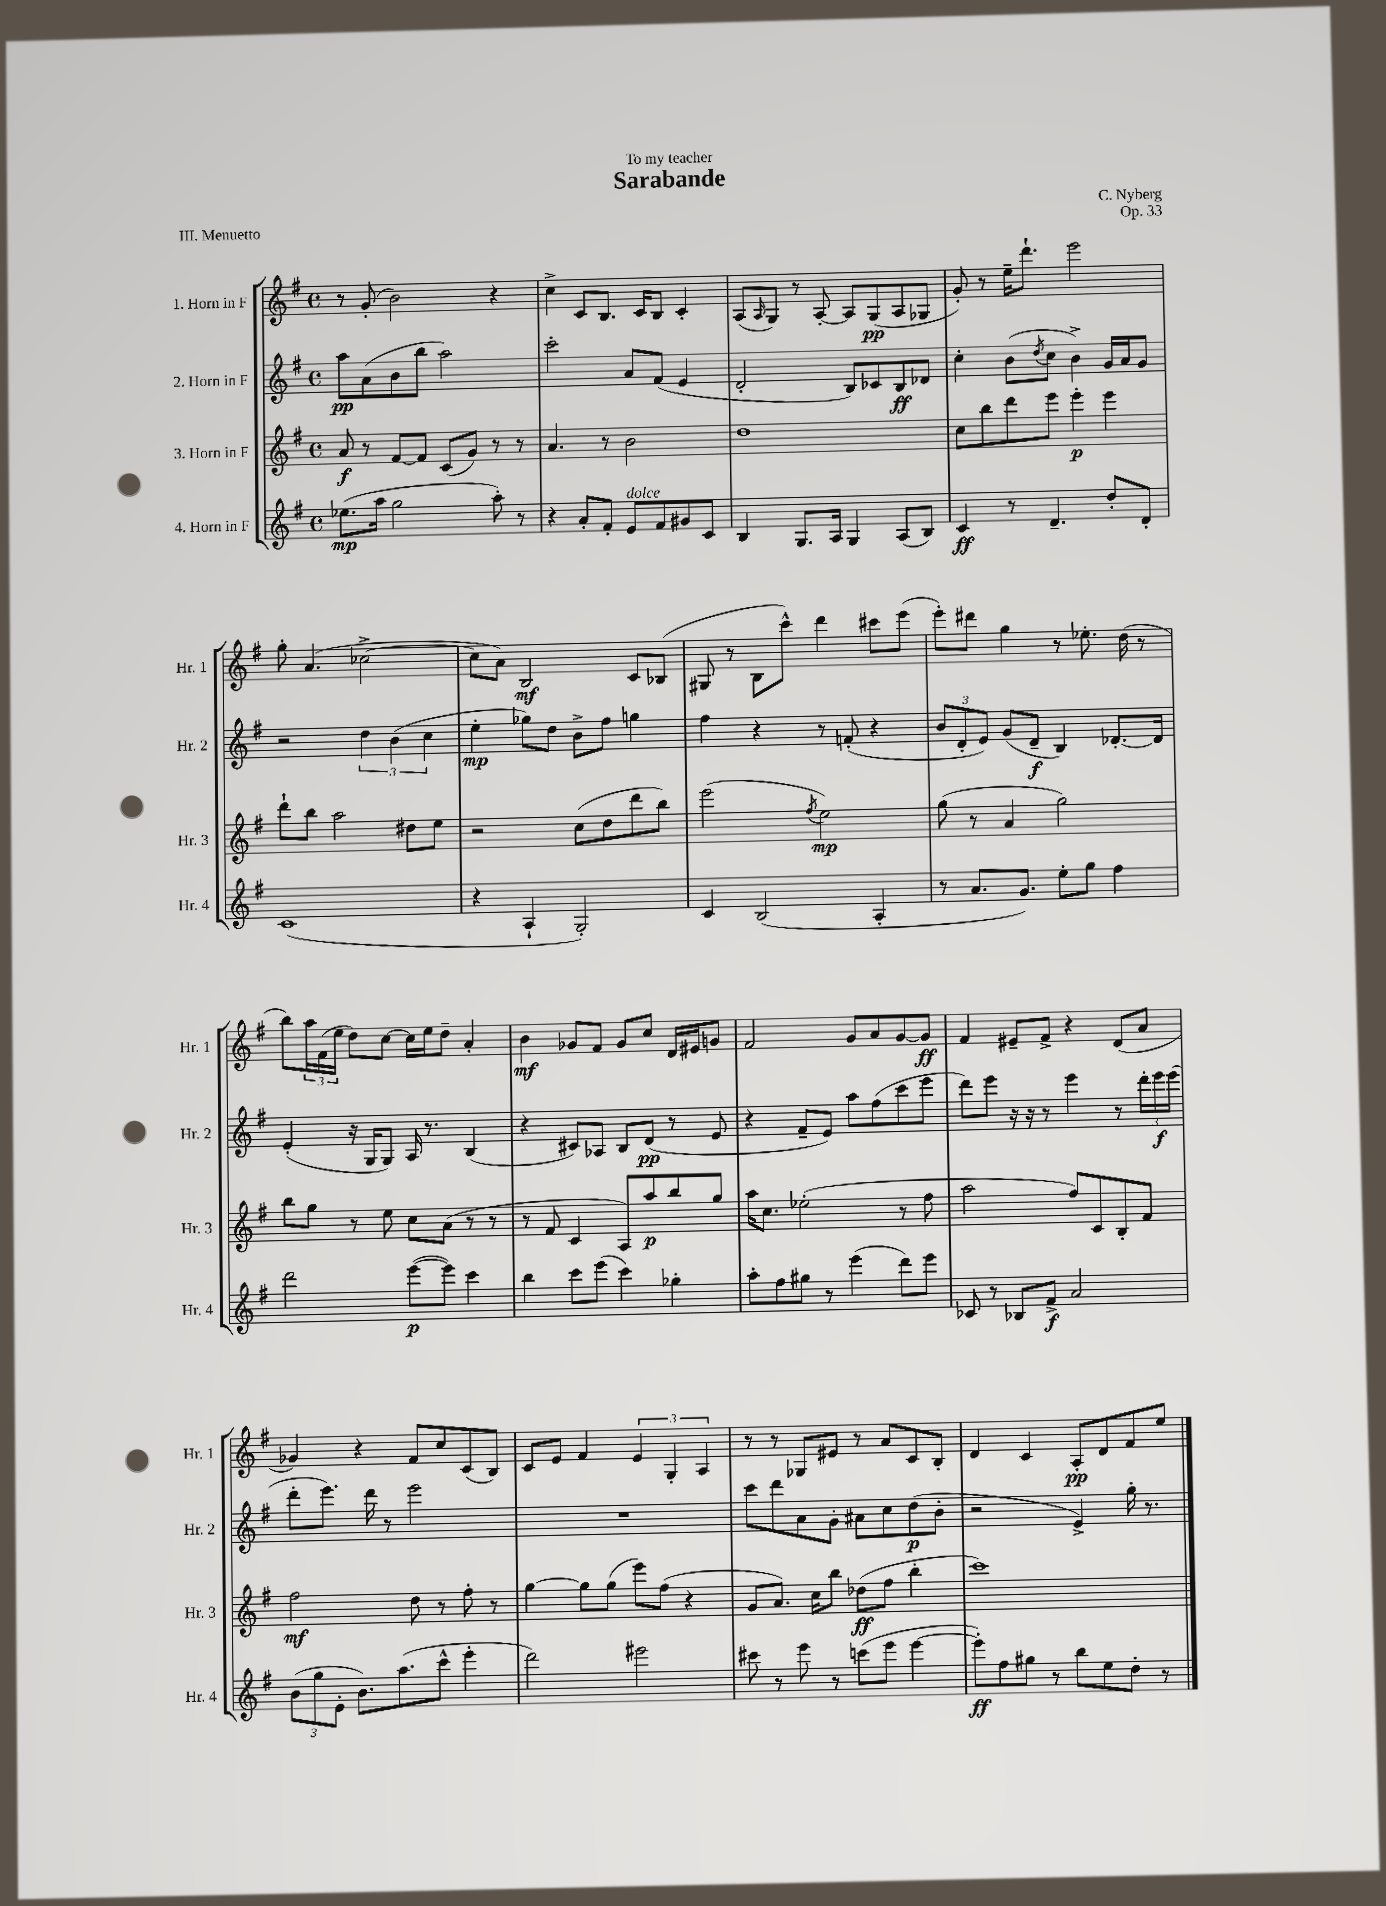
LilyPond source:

\header { title = "Sarabande" composer = "C. Nyberg" dedication = "To my teacher" opus = "Op. 33" piece = "III. Menuetto" }
<<
\new StaffGroup <<
\new Staff = "s0" \with { instrumentName = "1. Horn in F" shortInstrumentName = "Hr. 1" } {
    \clef treble \key g \major \defaultTimeSignature \time 4/4
    r8 g'8-.( b'2) r4 |
    c''4-> c'8 b8. c'16 b8 c'4-. |
    a8( \grace { a16 } g8) r8 a8~-. a8 g8\pp( a8 ges8 |
    g'8-.) r8 e''16-- d'''8.-! e'''2 |
    g''8-. a'4.( ces''2~-> |
    ces''8 a'8) b2\mf c'8 bes8( |
    gis8 r8 b8 c'''8-^) d'''4 cis'''8 e'''8( |
    e'''8-.) dis'''8 g''4 r8 ees''8.-. d''16( r8 |
    b''8) \tuplet 3/2 { a''16 fis'16( e''16 } d''8) c''8~ c''16 e''16 d''8-- a'4-. |
    b'4\mf ges'8 fis'8 ges'8 c''8 d'16 eis'16 g'8 |
    fis'2 g'8 a'8 g'8~ g'8\ff |
    fis'4 eis'8-- fis'8-> r4 d'8( a'8 |
    ges'4) r4 fis'8 c''8 c'8( b8) |
    c'8 e'8 fis'4 \tuplet 3/2 { e'4 g4-. a4 } |
    r8 r8 ges8 eis'8 r8 a'8 c'8 b8-. |
    d'4 c'4 a8-.\pp d'8 fis'8 e''8 \bar "|." |
}
\new Staff = "s1" \with { instrumentName = "2. Horn in F" shortInstrumentName = "Hr. 2" } {
    \clef treble \key g \major \defaultTimeSignature \time 4/4
    a''8\pp a'8( b'8 b''8 a''2) |
    c'''2-. a'8 fis'8( e'4 |
    d'2-. b8) ces'8 b8\ff des'8 |
    c''4-. b'8( \acciaccatura { d''8 } c''8 b'4->) g'16 a'16 g'8 |
    r2 \tuplet 3/2 { d''4 b'4( c''4 } |
    e''4-.\mp ges''8) d''8 b'8-> fis''8 g''4 |
    fis''4 r4 r8 f'8-.( r4 |
    \tuplet 3/2 { b'8 d'8-. e'8) } g'8( d'8--\f b4) des'8.~-. des'16 |
    e'4-.( r16 g16 g8) a16 r8. b4( |
    r4 cis'8) aes8 b8 d'8\pp( r8 e'8 |
    r4 fis'8-- e'8) a''8 fis''8( c'''8 e'''8 |
    d'''8) e'''8 r16 r16 r8 e'''4 r8 \tuplet 3/2 { d'''16-. e'''16\f e'''16( } |
    d'''8-. e'''8.) d'''16 r8 e'''2 |
    R1 |
    c'''8 d'''8 a'8 g'8-. ais'8 c''8 d''8\p( b'8-. |
    r2 e'4->) g''16-. r8. \bar "|." |
}
\new Staff = "s2" \with { instrumentName = "3. Horn in F" shortInstrumentName = "Hr. 3" } {
    \clef treble \key g \major \defaultTimeSignature \time 4/4
    a'8\f r8 fis'8~ fis'8 c'8( g'8) r8 r8 |
    a'4. r8 b'2 |
    d''1 |
    c''8 b''8 d'''8 e'''8 e'''4-.\p e'''4 |
    d'''8-! b''8 a''2 dis''8 e''8 |
    r2 c''8( d''8 d'''8 b''8) |
    e'''2( \acciaccatura { fis''8 } e''2\mp) |
    g''8( r8 a'4 g''2) |
    b''8 g''8 r8 e''8 c''8 a'8( r8 r8 |
    r8 fis'8 c'4 a8) a''8\p b''8 g''8 |
    a''16 c''8. ees''2-.( r8 fis''8 |
    a''2 fis''8) c'8 b8-. fis'8 |
    fis''2\mf d''8 r8 fis''8-. r8 |
    g''4~ g''8 g''8( e'''8) fis''8( r4 |
    g'8 a'8.) c''16 b''8 des''8\ff( fis''8 b''4-. |
    c'''1) \bar "|." |
}
\new Staff = "s3" \with { instrumentName = "4. Horn in F" shortInstrumentName = "Hr. 4" } {
    \clef treble \key g \major \defaultTimeSignature \time 4/4
    ees''8.\mp( a''16 g''2 a''8-.) r8 |
    r4 a'8-. fis'8-. e'8^\markup { \italic "dolce" } fis'8 gis'8 c'8 |
    b4 g8. a16 g4 a8( b8) |
    c'4\ff r8 d'4.-- d''8-. d'8-. |
    c'1( |
    r4 a4-! g2-.) |
    c'4 b2( a4-. |
    r8 a'8. g'8.) e''8-. g''8 fis''4 |
    d'''2 e'''8~\p( e'''8) c'''4 |
    b''4 c'''8 e'''8( c'''4) ges''4-. |
    a''8-. fis''8 gis''8 r8 e'''4( d'''8) e'''8 |
    ces'8 r8 bes8 fis'8->\f a'2 |
    \tuplet 3/2 { b'8( g''8 e'8-. } b'8.) a''8.( c'''8-^ e'''4-. |
    d'''2) eis'''2 |
    cis'''8 r8 e'''8 r8 c'''8( e'''8 e'''4~ |
    e'''8-.\ff) fis''8 gis''8 r8 b''8 e''8 d''8-. r8 \bar "|." |
}
>>
>>
\layout { \context { \Score \remove "Bar_number_engraver" } }
